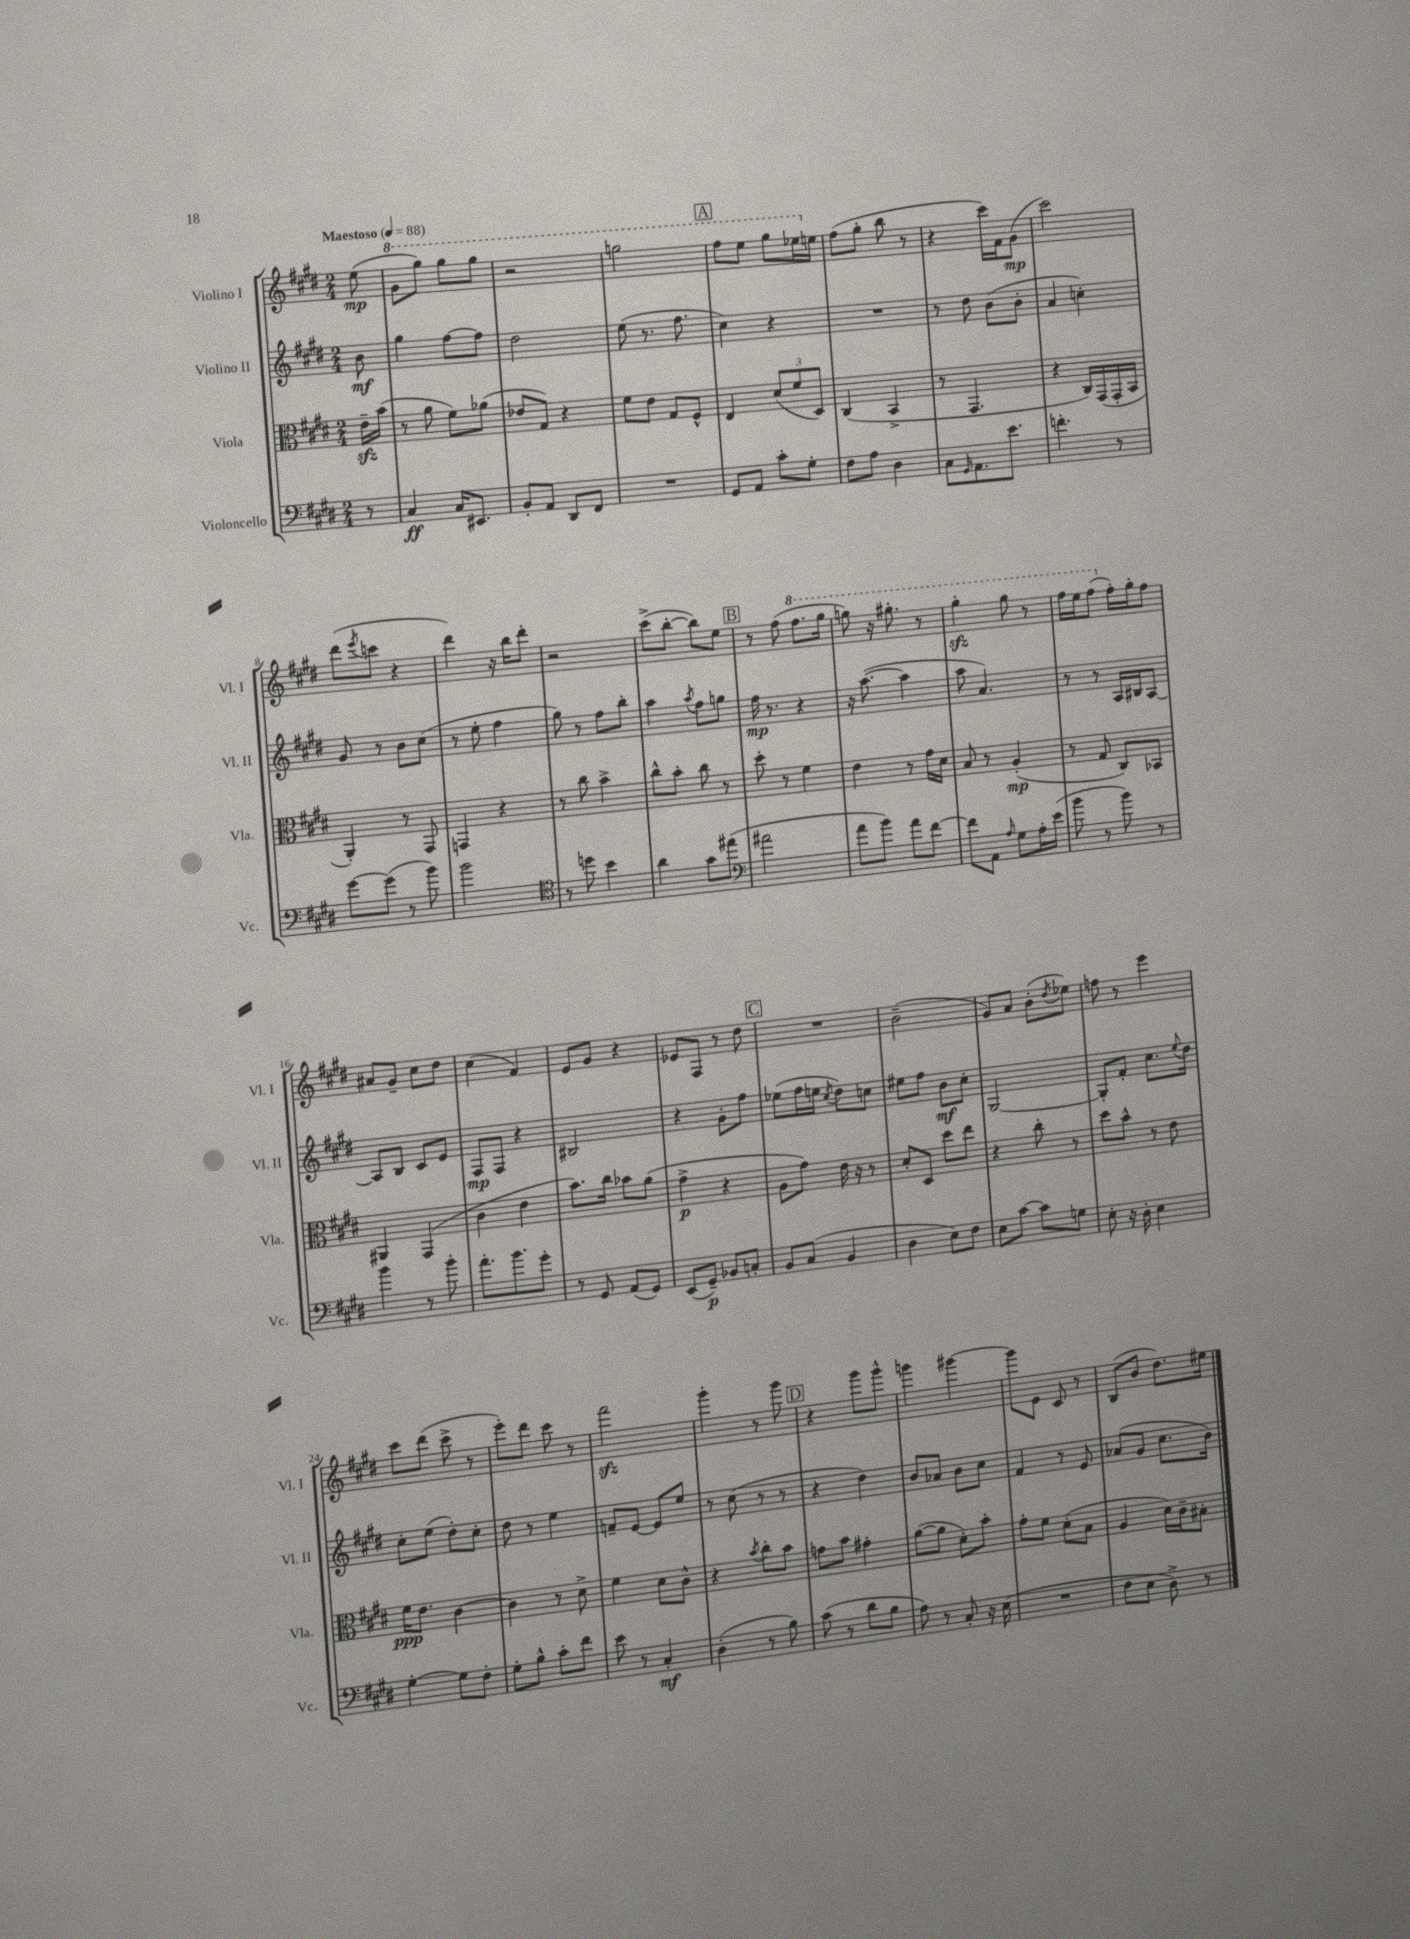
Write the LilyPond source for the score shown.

<<
\new StaffGroup <<
\new Staff = "s0" \with { instrumentName = "Violino I" shortInstrumentName = "Vl. I" } {
    \clef treble \key e \major \numericTimeSignature \time 2/4 \partial 8 \tempo "Maestoso" 4 = 88
    e''8\mp( |
    \ottava #1 gis''8 gis'''8) gis'''8 gis'''8 |
    r2 |
    g'''2 |
    \mark \markup { \box "A" } fis'''8 e'''8 gis'''8 ees'''16 \ottava #0 e''!16 |
    fis''8( gis''8-. b''8 r8 |
    r4 cis'''16) fis'16 gis'8\mp( |
    cis'''2) |
    dis'''8( \acciaccatura { e'''8 } c'''8 r4 |
    dis'''4) r16 b''16 dis'''8-. |
    r2 |
    cis'''8->( b''8~-. b''8) e''8 |
    \mark \markup { \box "B" } r8 fis''8( \ottava #1 fis'''8. gis'''16 |
    g'''8) r16 gis'''8.-. r8 |
    gis'''4-.\sfz gis'''8 r8 |
    fis'''16 e'''16 fis'''8( \ottava #0 fis''16-.) gis''16-. fis''8 |
    ais'8 gis'8-- cis''8 dis''8 |
    cis''4( fis'4) |
    e'8 gis'8 r4 |
    ees'8 fis8 r8 dis''8 |
    \mark \markup { \box "C" } R2 |
    b'2--( |
    gis'8) a'8 b'8-.( \acciaccatura { dis''8 } ees''8) |
    f''8 r8 e'''4 |
    cis'''8 dis'''8( cis'''8-> r8 |
    e'''8-.) dis'''8 cis'''8 r8 |
    fis'''2\sfz |
    gis'''4-. r8 gis'''8 |
    \mark \markup { \box "D" } r4 gis'''8 gis'''8-^ |
    g'''4 gis'''4~ |
    gis'''8 e'8 cis'8 r8 |
    b8( b'8 dis''8.) eis''16 \bar "|." |
}
\new Staff = "s1" \with { instrumentName = "Violino II" shortInstrumentName = "Vl. II" } {
    \clef treble \key e \major \numericTimeSignature \time 2/4 \partial 8
    b'8\mf |
    gis''4 fis''8~ fis''8 |
    dis''2 |
    e''8( r8. fis''8. |
    \mark \markup { \box "A" } cis''4) r4 |
    R2 |
    r8 dis''8 b'8( b'8-. |
    a'4 c''4-.) |
    gis'8 r8 b'8 cis''8( |
    r8 e''8-. fis''4 |
    gis''8) r8 fis''8 b''8-. |
    a''4 \acciaccatura { a''8 } fis''8 g''8 |
    \mark \markup { \box "B" } fis''16\mp r8. r4 |
    r16 a''8.~( a''4 |
    a''8 a'4.) |
    r8 r8 a16 bis16 a8~ |
    a8 b8 cis'8 e'8 |
    fis8\mp fis8 r4 |
    bis2 |
    r4 gis'8-. fis''8 |
    \mark \markup { \box "C" } ees''8( fis''16 e''16 \acciaccatura { cis''8 } dis''8) c''8 |
    eis''8 fis''8 b'8\mf cis''8-. |
    gis2~ |
    gis8-. fis'8-. cis''8. \appoggiatura { e''8 } dis''16 |
    cis''8-. e''8( dis''8-.) cis''8-. |
    dis''8 r8 e''4 |
    f'8-- e'8~ e'8 e''8 |
    r8 cis''8( r8 r8 |
    \mark \markup { \box "D" } r4 dis''4) |
    b'8 aes'8 b'8 cis''8 |
    fis'4 r8 e'8 |
    aes'8( gis'8 cis''8. b'16) \bar "|." |
}
\new Staff = "s2" \with { instrumentName = "Viola" shortInstrumentName = "Vla." } {
    \clef alto \key e \major \numericTimeSignature \time 2/4 \partial 8
    e'16--\sfz b'16( |
    r8 a'8 fis'8) aes'8( |
    ees'8 gis8) r4 |
    fis'8 e'8 gis8 fis8-^ |
    \mark \markup { \box "A" } e4 \tuplet 3/2 { dis'8( fis'8 dis8) } |
    cis4( b,4-> |
    r8 gis,4. |
    r4 cis16) gis,16( gis,16-. b,16 |
    a,4-.) r8 gis,8 |
    g,4 r4 |
    r8 cis''8 b'4-> |
    cis''8-^ b'8-. cis''8 r8 |
    \mark \markup { \box "B" } dis''8-. r8 fis'4 |
    e'4 r8 gis'16 dis'16 |
    b8 r8 a4-.\mp( |
    r8 gis8 cis8) bes,8 |
    ais,4 gis,4( |
    cis'4 e'4 |
    b'8.) cis''16 bes'8 a'8( |
    gis'4->\p r4 |
    \mark \markup { \box "C" } a8 gis'8) e'16 r16 r8 |
    dis'8-. dis8 dis''8 e''8 |
    r4 cis''8-. r8 |
    dis''8 b'8-^ r8 e'8 |
    fis'16\ppp e'8. cis'4~ |
    cis'4 r8 dis'8-> |
    fis'4 dis'8 cis'8-^ |
    r4 \acciaccatura { b'8 } cis''8-. b'8 |
    \mark \markup { \box "D" } g'8 b'8 gis'4-. |
    a'8~( a'8 dis'8-.) b'8-. |
    gis'8-. fis'8 dis'8-.( b8 |
    a4 dis'16) cis'16-- bis8-. \bar "|." |
}
\new Staff = "s3" \with { instrumentName = "Violoncello" shortInstrumentName = "Vc." } {
    \clef bass \key e \major \numericTimeSignature \time 2/4 \partial 8
    r8 |
    cis4\ff cis16 eis,8. |
    b,8-. a,8 dis,8 fis,8 |
    R2 |
    \mark \markup { \box "A" } gis,8 a,8 cis'8-. gis8-. |
    fis8 a8 dis4 |
    cis8 \grace { gis,16 } a,8. e'8. |
    f'4.-. r8 |
    gis'8~ gis'8( r8 b'8) |
    b'2 |
    \clef tenor r8 d''8 b'4 |
    a'4 gis'8 eis''8( |
    \mark \markup { \box "B" } \clef bass ais'2 |
    a'8 b'8) a'8 fis'8~ |
    fis'8 a,8 \grace { a16 } gis8 a16-. e'16( |
    b'8 r8 b'8) r8 |
    b'4 r8 b'8-. |
    a'8.-. b'8. gis'8-. |
    r8 gis,8 a,8( gis,8) |
    e,8( gis,8--\p) bes,8 c8-. |
    \mark \markup { \box "C" } b,8 cis8( b,4 |
    dis4 e8) fis8 |
    e8 cis'8~ cis'8 g8 |
    e8-. r16 dis16-. e4 |
    gis4~-. gis8 fis8-. |
    gis8-. b8-^ cis'8-. fis'8 |
    e'8 r8 cis4-.\mf |
    dis4-.( r8 b8) |
    \mark \markup { \box "D" } cis'8( r8 dis'8 b8 |
    a8) r8 cis8-. r16 e16( |
    R2 |
    fis8 e8 dis8->) r8 \bar "|." |
}
>>
>>
